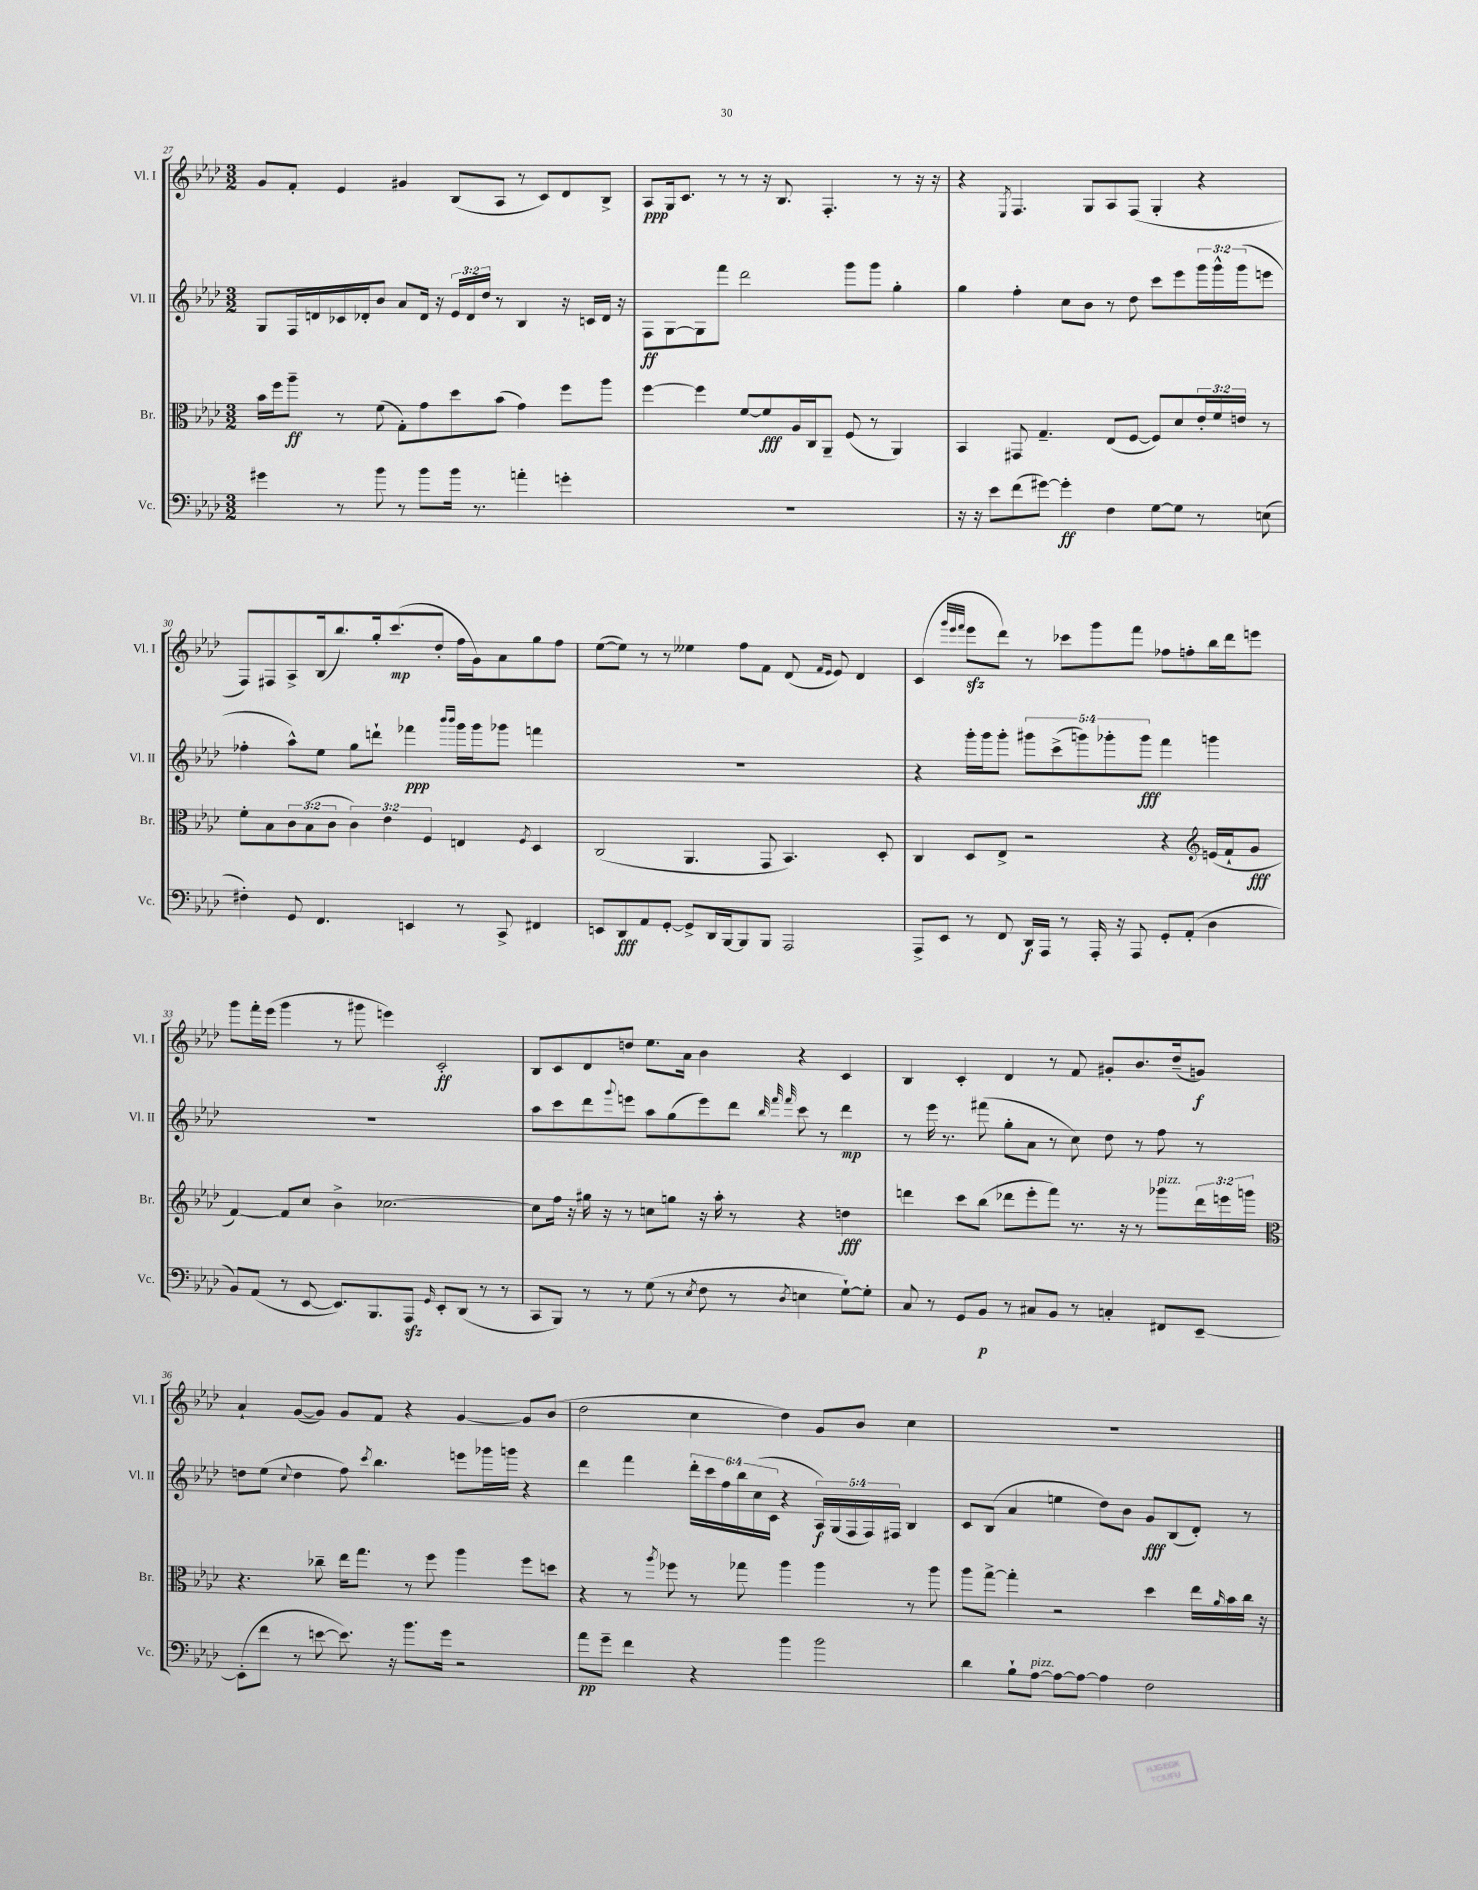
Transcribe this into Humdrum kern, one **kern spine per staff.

**kern	**kern	**kern	**kern
*staff4	*staff3	*staff2	*staff1
*clefF4	*clefC3	*clefG2	*clefG2
*k[b-e-a-d-]	*k[b-e-a-d-]	*k[b-e-a-d-]	*k[b-e-a-d-]
*M3/2	*M3/2	*M3/2	*M3/2
4g#	16b-	8G	8g
.	16ff	.	.
.	8aa-~	16F	8f'
.	.	16d	.
8r	8r	16c-	4e-
.	.	16d-'	.
8b-	(8f	8b-	.
8r	8G')	8a-	4g#
8b-	8g	16d-	.
.	.	16r	.
16b-	8dd-	24e-	(8B-
.	.	24d-	.
8.r	.	.	.
.	.	24dd-	.
.	(8b-	8r	8A-
4a'	4g)	4B-	8r
.	.	.	8c)
4g'	8ff	16r	8d-
.	.	16c	.
.	8aa-	16d-	8B-^
.	.	16r	.
=	=	=	=
1.r	[4ff	8F	8A-
.	.	[8G	16G
.	.	.	8.c
.	4ff]	8G]	.
.	.	8fff	8r
.	[8f	2ddd-	8r
.	8f]	.	16r
.	.	.	8.B-
.	16A-	.	.
.	16C	.	.
.	8AA-~	.	4.F'
.	(8F	8ggg	.
.	8r	8ggg	.
.	4AA-)	4gg'	8r
.	.	.	16r
.	.	.	16r
=	=	=	=
16r	4BB-	4gg	4r
16r	.	.	.
8e-	.	.	.
.	.	.	8qE-
(8f	8GG#	4ff'	4.F
[8g#)	4.G~	.	.
4g#']	.	8cc	.
.	.	8b-	8G
4F	(8E-	8r	8A-
.	[8F	8dd-	(8F
[8G	8F])	8ccc	4G'
8G]	8d-	8eee-	.
8r	24e-'	24ggg	4r
.	24f	24ggg^^	.
.	24e	(24ggg	.
(8E	8r	8eee	.
=	=	=	=
4F#')	8f'	4ff-'	8F)
.	8B-	.	8F#
8GG	12c	8aa-^^)	8A-^
.	(12B-	.	.
4.FF	.	8ee-	(16B-
.	12c	.	.
.	.	.	8.bb-)
.	6c)	8gg	.
.	.	8ddd`	16gg'
.	6e-	.	.
.	.	.	(8.ccc
4EE	.	4fff-	.
.	6F	.	.
.	.	.	8dd-'
.	.	16qqbbb-	.
.	.	16qqbbb-	.
8r	4E	16ggg	16ff
.	.	16ggg	16g)
8CC^	.	8ggg-	8a-
.	8qF	.	.
4FF#	4D-	4fff	8gg
.	.	.	8ff
=	=	=	=
8EE	(2C	1.r	([8ee-
8DD-	.	.	8ee-])
8AA-	.	.	8r
[8GG'	.	.	8r
8GG^]	4.AA-	.	4ee--
16DD-	.	.	.
[16BBB-	.	.	.
8BBB-]	.	.	8ff
8BBB-	8GG	.	8f
2AAA-	4.BB-)	.	(8d-
.	.	.	16qqf
.	.	.	16qqe-
.	.	.	8e-)
.	.	.	4d-
.	8D-'	.	.
=	=	=	=
8AAA-^	4C	4r	(4c
8EE-	.	.	.
.	.	.	32qqggg
.	.	.	32qqeee-
.	.	.	32qqfff
8r	8D-	16ggg'	8eee-
.	.	16ggg	.
8FF	8E-^	8ggg'	8ddd-)
16DD-	2r	10ggg#	8r
16AAA-	.	.	.
.	.	(10ccc^	.
8r	.	.	8ccc-
.	.	10ggg)	.
16AAA-'	.	.	8ggg
.	.	10ggg-'	.
16r	.	.	.
8AAA-	.	.	8fff
.	.	10ggg-	.
8GG'	4r	4fff	8ff-
(8AA-'	.	.	8ff'
*	*clefG2	*	*
4D-	(16e	4ggg	16bb-
.	16f`	.	16ddd-
.	8g	.	8eee
=	=	=	=
8BB-)	[4f)	1.r	8ggg
(8AA-	.	.	16fff'
.	.	.	(16eee-
8r	8f]	.	4ggg
[8EE-	8cc	.	.
8.EE-])	4b-^	.	8r
.	.	.	8ggg#
8.BBB-	.	.	.
.	[2.cc-	.	4eee)
8AAA-	.	.	.
16qqGG	.	.	.
8EE-'	.	.	2c'
(8DD-	.	.	.
8r	.	.	.
8r	.	.	.
=	=	=	=
8CC	8cc-]	8aa-	8B-
8BBB-)	16ff	8ccc	8c
.	16r	.	.
8r	16gg#	8ddd-	8d-
.	16r	.	.
.	.	8qqggg	.
8r	8r	8eee	8dd
(8G	8cc	8aa-	8.ee-
8r	8gg	(8gg	.
.	.	.	16a-
8qE-	.	.	.
8F	16r	8eee)	4b-
.	16aa-'	.	.
8r	8r	8ddd-	.
.	.	32qqbb-	.
.	.	32qqfff	.
8qD-	.	32qqfff	.
4E	4r	8ccc	4r
.	.	8r	.
[8G`)	4dd	4ddd-	4c
8G']	.	.	.
=	=	=	=
8C	4ddd	8r	4B-
8r	.	16eee-	.
.	.	8.r	.
8GG	8ccc	.	4c'
8BB-	(8bb-	(8fff#	.
8r	8ddd-	8gg'	4d-
8C#	8eee-'	8a-	.
8BB-	8fff)	8r	8r
8r	8.r	8cc)	8f
4C'	.	8dd-	8g#'
.	16r	.	.
.	8r	8r	8.b-
8FF#	8ggg-	8ff	.
.	.	.	(16dd-~
[8EE-~	24ddd-	8r	8g)
.	24eee	.	.
.	24ggg	.	.
=	=	=	=
*	*clefC3	*	*
(8EE-']	4.r	8dd	4a-`
8f	.	(8ee-	.
.	.	8qqcc	.
8r	.	4dd	([8g
[8e	8cc-~	.	8g])
8.e])	16ee-	8ff)	8g
.	8.gg	.	.
.	.	8qccc	.
.	.	4.bb-	8f
16r	.	.	.
8.b-	8r	.	4r
.	8ff	.	.
16g	.	.	.
2r	4aa-	8eee	[4g
.	.	16ggg-	.
.	.	16ggg	.
.	8ff	4r	8g]
.	8dd	.	(8b-
=	=	=	=
8a-	4r	4ddd-	2dd-
8g~	.	.	.
4f	8r	4fff	.
.	8qaa-	.	.
.	8ff-	.	.
4r	8r	24ddd-'	4cc
.	.	24ccc	.
.	.	24ff	.
.	8gg-	24bb-	.
.	.	(24cc	.
.	.	24c	.
4b-	4aa-	4r	4dd-)
2b-	4aa-	20A-)	8g
.	.	(20G	.
.	.	20F	.
.	.	.	8b-
.	.	20F)	.
.	.	20F#	.
.	8r	4B-	4cc
.	8aa-	.	.
=	=	=	=
4d-	8aa-	8c	1.r
.	[8gg^	(8B-	.
8B-`	4gg']	4a-	.
[8A-	.	.	.
8A-_	2r	4ee	.
8A-_	.	.	.
4A-]	.	8dd-)	.
.	.	8b-	.
2F	4dd-	8g	.
.	.	(8B-	.
.	16ee-	8d-')	.
.	16qqa-	.	.
.	16b-	.	.
.	16cc	8r	.
.	16r	.	.
==	==	==	==
*-	*-	*-	*-
